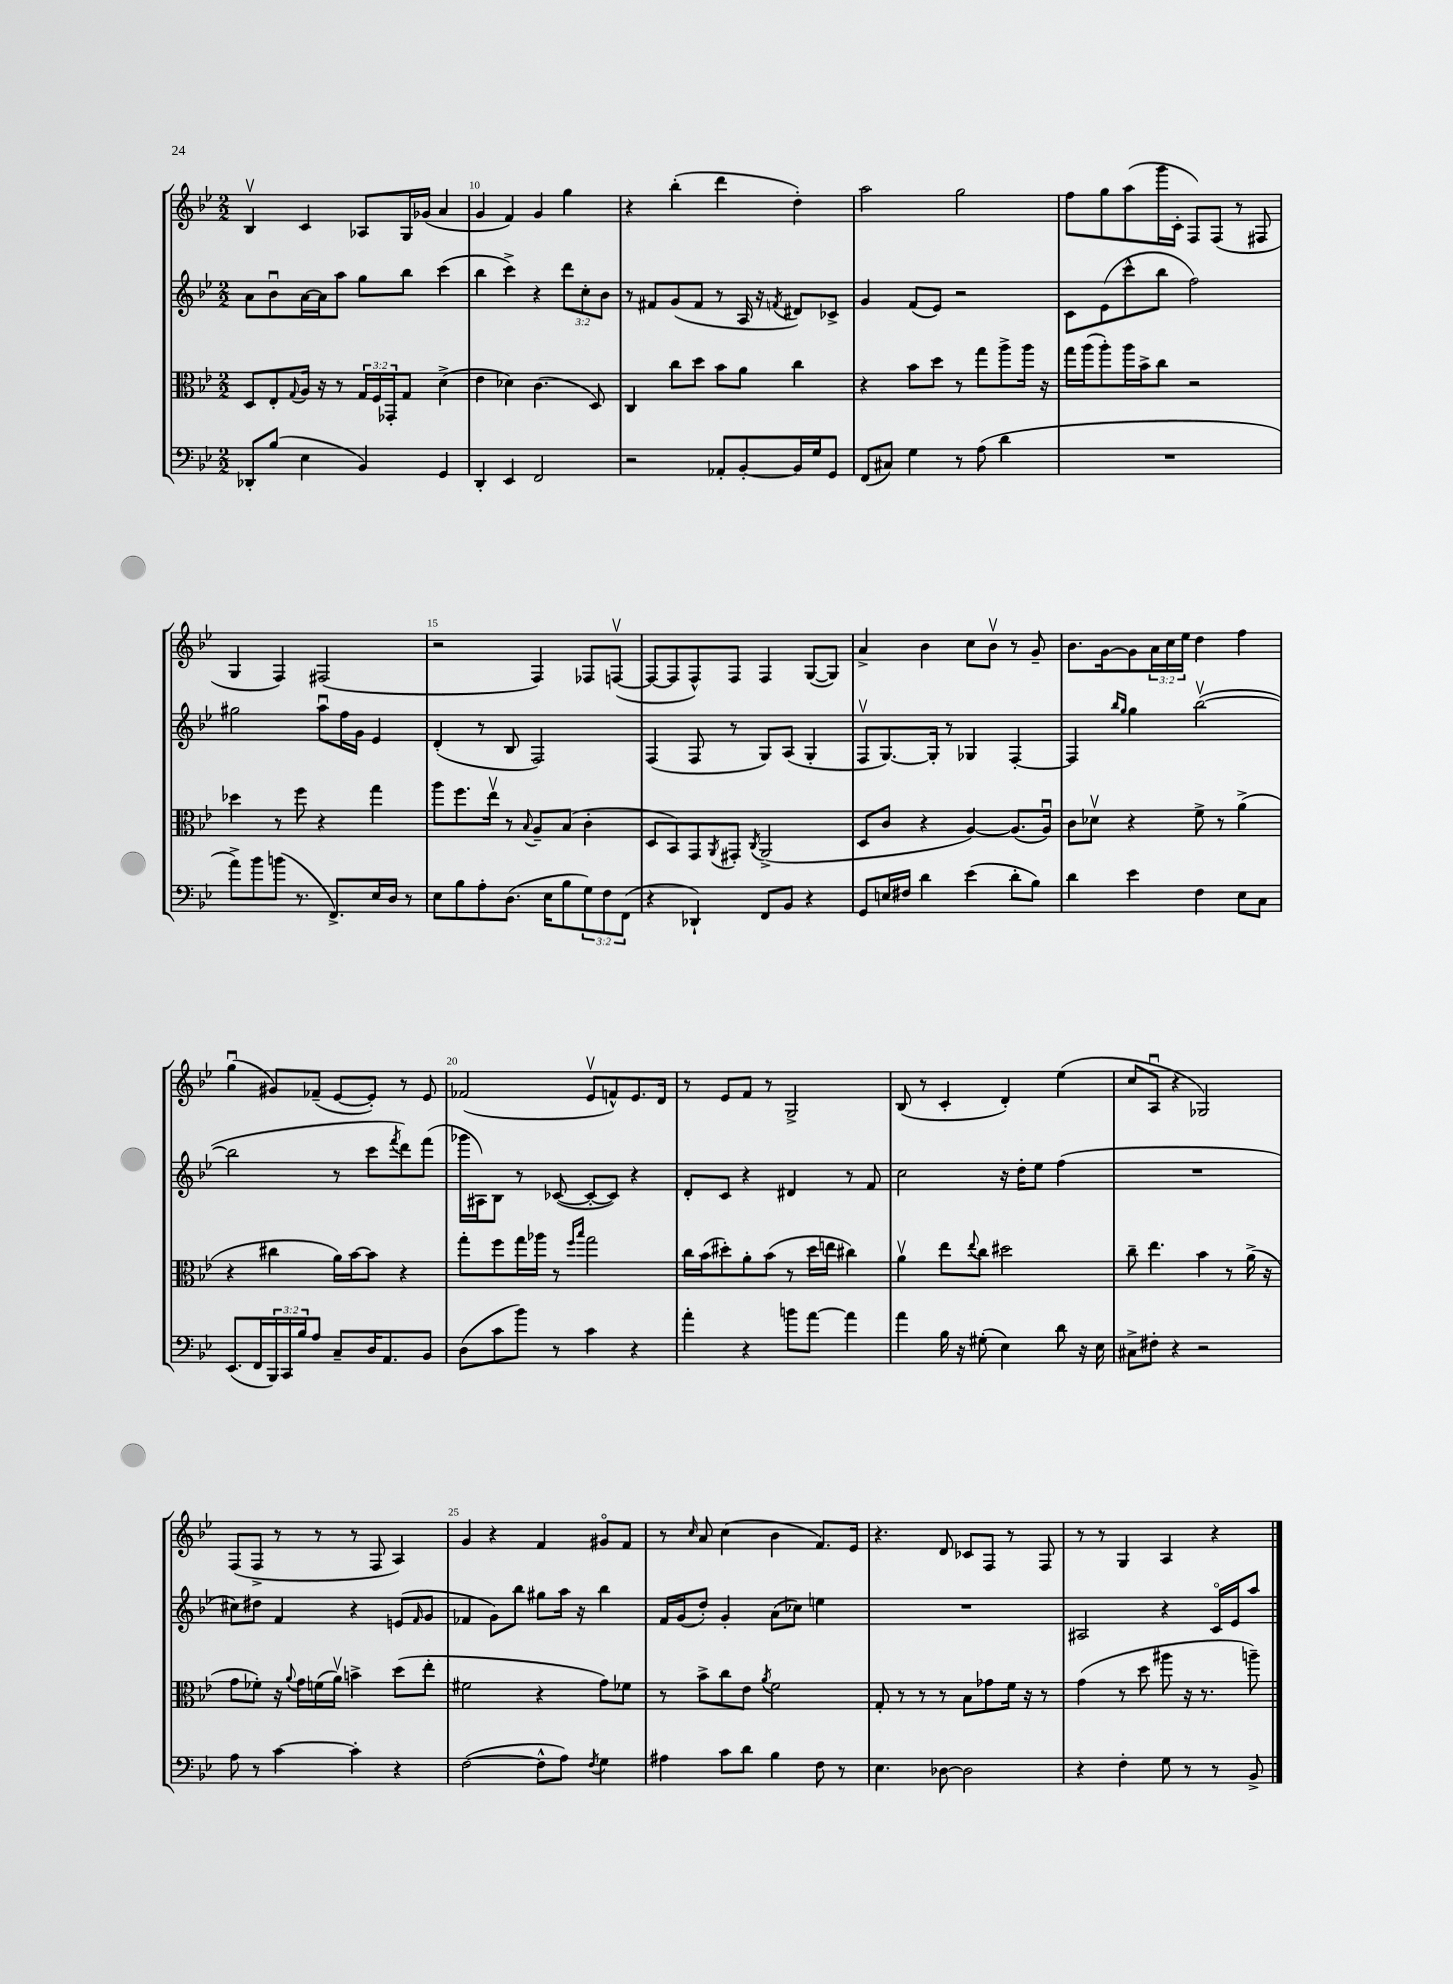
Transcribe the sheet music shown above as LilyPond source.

<<
\new StaffGroup <<
\new Staff = "s0" {
    \clef treble \key bes \major \numericTimeSignature \time 2/2 \override Staff.TupletNumber.text = #tuplet-number::calc-fraction-text
    bes4\upbow c'4 aes8 g16 ges'16( a'4 |
    g'4 f'4) g'4 g''4 |
    r4 bes''4-.( d'''4 d''4-.) |
    a''2 g''2 |
    f''8 g''8 a''8( g'''16 c'16-. f8) f8( r8 fis8 |
    g4 f4) fis2( |
    r2 f4) fes8 f8~\upbow( |
    f8~ f8 f8-^) f8 f4 g8~( g8) |
    a'4-> bes'4 c''8 bes'8\upbow r8 g'8-- |
    bes'8. g'16~ g'8 \tuplet 3/2 { a'16 c''16 ees''16 } d''4 f''4 |
    g''4\downbow( gis'8) fes'8--( ees'8~ ees'8-.) r8 ees'8 |
    fes'2( ees'8\upbow f'8-^) ees'8. d'16 |
    r8 ees'8 f'8 r8 g2-> |
    bes8( r8 c'4-. d'4-.) ees''4( |
    c''8 a8\downbow r4 ges2) |
    f8( f8-> r8 r8 r8 f8 a4) |
    g'4 r4 f'4 gis'8\flageolet f'8 |
    r8 \grace { c''16 } a'8 c''4( bes'4 f'8.) ees'16 |
    r4. d'8 ces'8 f8 r8 f8 |
    r8 r8 g4 a4 r4 \bar "|." |
}
\new Staff = "s1" {
    \clef treble \key bes \major \numericTimeSignature \time 2/2 \override Staff.TupletNumber.text = #tuplet-number::calc-fraction-text
    a'8 bes'8\downbow a'16~ a'16 a''8 g''8 bes''8 c'''4( |
    bes''4 c'''4->) r4 \tuplet 3/2 { d'''8 c''8-. bes'8 } |
    r8 fis'8 g'8( fis'8 r8 a16 r16 \acciaccatura { f'8 } dis'8) ces'8-> |
    g'4 f'8( ees'8) r2 |
    c'8 ees'8( c'''8-^ bes''8 f''2) |
    gis''2 a''8\downbow f''16 g'16 ees'4 |
    d'4-.( r8 bes8 f2) |
    f4( f8 r8 g8) a8( g4-. |
    f8\upbow g8.~) g16-. r8 ges4 f4~-. |
    f4 \grace { bes''16 g''16 } g''4 bes''2~\upbow( |
    bes''2 r8 c'''8 \acciaccatura { f'''8 } d'''8) f'''8( |
    ges'''16 ais16) bes8 r8 ces'8~( ces'8~-. ces'8) r4 |
    d'8-. c'8 r4 dis'4 r8 f'8 |
    c''2 r16 d''16-. ees''8 f''4( |
    R1 |
    cis''8) dis''8 f'4 r4 e'8( \grace { f'16 } g'8 |
    fes'4 g'8) bes''8 gis''8 a''16 r16 bes''4 |
    f'16 g'16( d''8-.) g'4-. a'8( ces''8) e''4 |
    R1 |
    ais2 r4 c'16\flageolet ees'16 a''8 \bar "|." |
}
\new Staff = "s2" {
    \clef alto \key bes \major \numericTimeSignature \time 2/2 \override Staff.TupletNumber.text = #tuplet-number::calc-fraction-text
    d8 ees8-. \appoggiatura { g8 } a16 r16 r8 \tuplet 3/2 { g16 f16 ges,16-. } g8 d'4->( |
    ees'4 des'4) c'4.( d8) |
    c4 c''8 d''8 bes'8 a'8 c''4 |
    r4 bes'8 d''8 r8 g''8 a''8-> a''16 r16 |
    g''16 a''16( a''8-.) a''16 bes'16-> c''8 r2 |
    des''4 r8 f''8 r4 g''4 |
    a''8 f''8. ees''16\upbow r8 \appoggiatura { bes8 } a8-- bes8( c'4-. |
    d8 bes,8) g,8 \acciaccatura { a,8 } gis,8-. \acciaccatura { c8 } a,2->( |
    d8 c'8 r4 a4~) a8.( a16\downbow) |
    c'8 des'8\upbow r4 f'8-> r8 a'4->( |
    r4 cis''4 a'16) bes'16~ bes'8 r4 |
    g''8-. f''8 g''16 aes''16 r8 \grace { f''16 bes''16 } g''2 |
    c''16 bes'16( dis''8-.) a'8-. bes'8( r8 dis''16 e''16 cis''4) |
    a'4\upbow ees''8 \appoggiatura { ees''8 } c''8 dis''2 |
    c''8-- ees''4. bes'4 r8 a'16->( r16 |
    g'8 fes'8-.) r16 \appoggiatura { a'8 } g'16 f'16( a'16\upbow) b'4-> d''8( ees''8-. |
    fis'2 r4 g'8) fes'8 |
    r8 bes'8-> c''8 ees'8 \acciaccatura { a'8 } f'2 |
    g8-. r8 r8 r8 bes8 ges'8 f'16 r16 r8 |
    g'4( r8 d''8 ais''8 r16 r8. a''8--) \bar "|." |
}
\new Staff = "s3" {
    \clef bass \key bes \major \numericTimeSignature \time 2/2 \override Staff.TupletNumber.text = #tuplet-number::calc-fraction-text
    des,8-. bes8( ees4 bes,4) g,4 |
    d,4-. ees,4 f,2 |
    r2 aes,8-. bes,8~-. bes,16 g16 g,8 |
    f,8( cis8) g4 r8 a8( d'4 |
    R1 |
    a'8->) bes'8 b'8( r8. f,8.->) ees16 d16 r8 |
    ees8 bes8 a8-. d8.( ees16 bes8 \tuplet 3/2 { g8) f8 f,8( } |
    r4 des,4-!) f,8 bes,8 r4 |
    g,8 e16 fis16 d'4 ees'4( d'8-. bes8) |
    d'4 ees'4 f4 ees8 c8 |
    ees,8.( f,16 \tuplet 3/2 { bes,,16) c,16 bes16 } a8 c8-- d16 a,8. bes,8 |
    d8( c'8 bes'8) r8 c'4 r4 |
    a'4-. r4 b'8 a'8~ a'4 |
    a'4 bes16 r16 gis8-.( ees4) d'8 r16 ees16 |
    cis8-> fis8-. r4 r2 |
    a8 r8 c'4~ c'4-. r4 |
    f2~( f8-^ a8) \acciaccatura { f8 } g4 |
    ais4 c'8 d'8 bes4 f8 r8 |
    ees4. des8~ des2 |
    r4 f4-. g8 r8 r8 bes,8-> \bar "|." |
}
>>
>>
\layout { \context { \Score currentBarNumber = #9 \override BarNumber.break-visibility = ##(#f #t #t) barNumberVisibility = #(every-nth-bar-number-visible 5) } }
